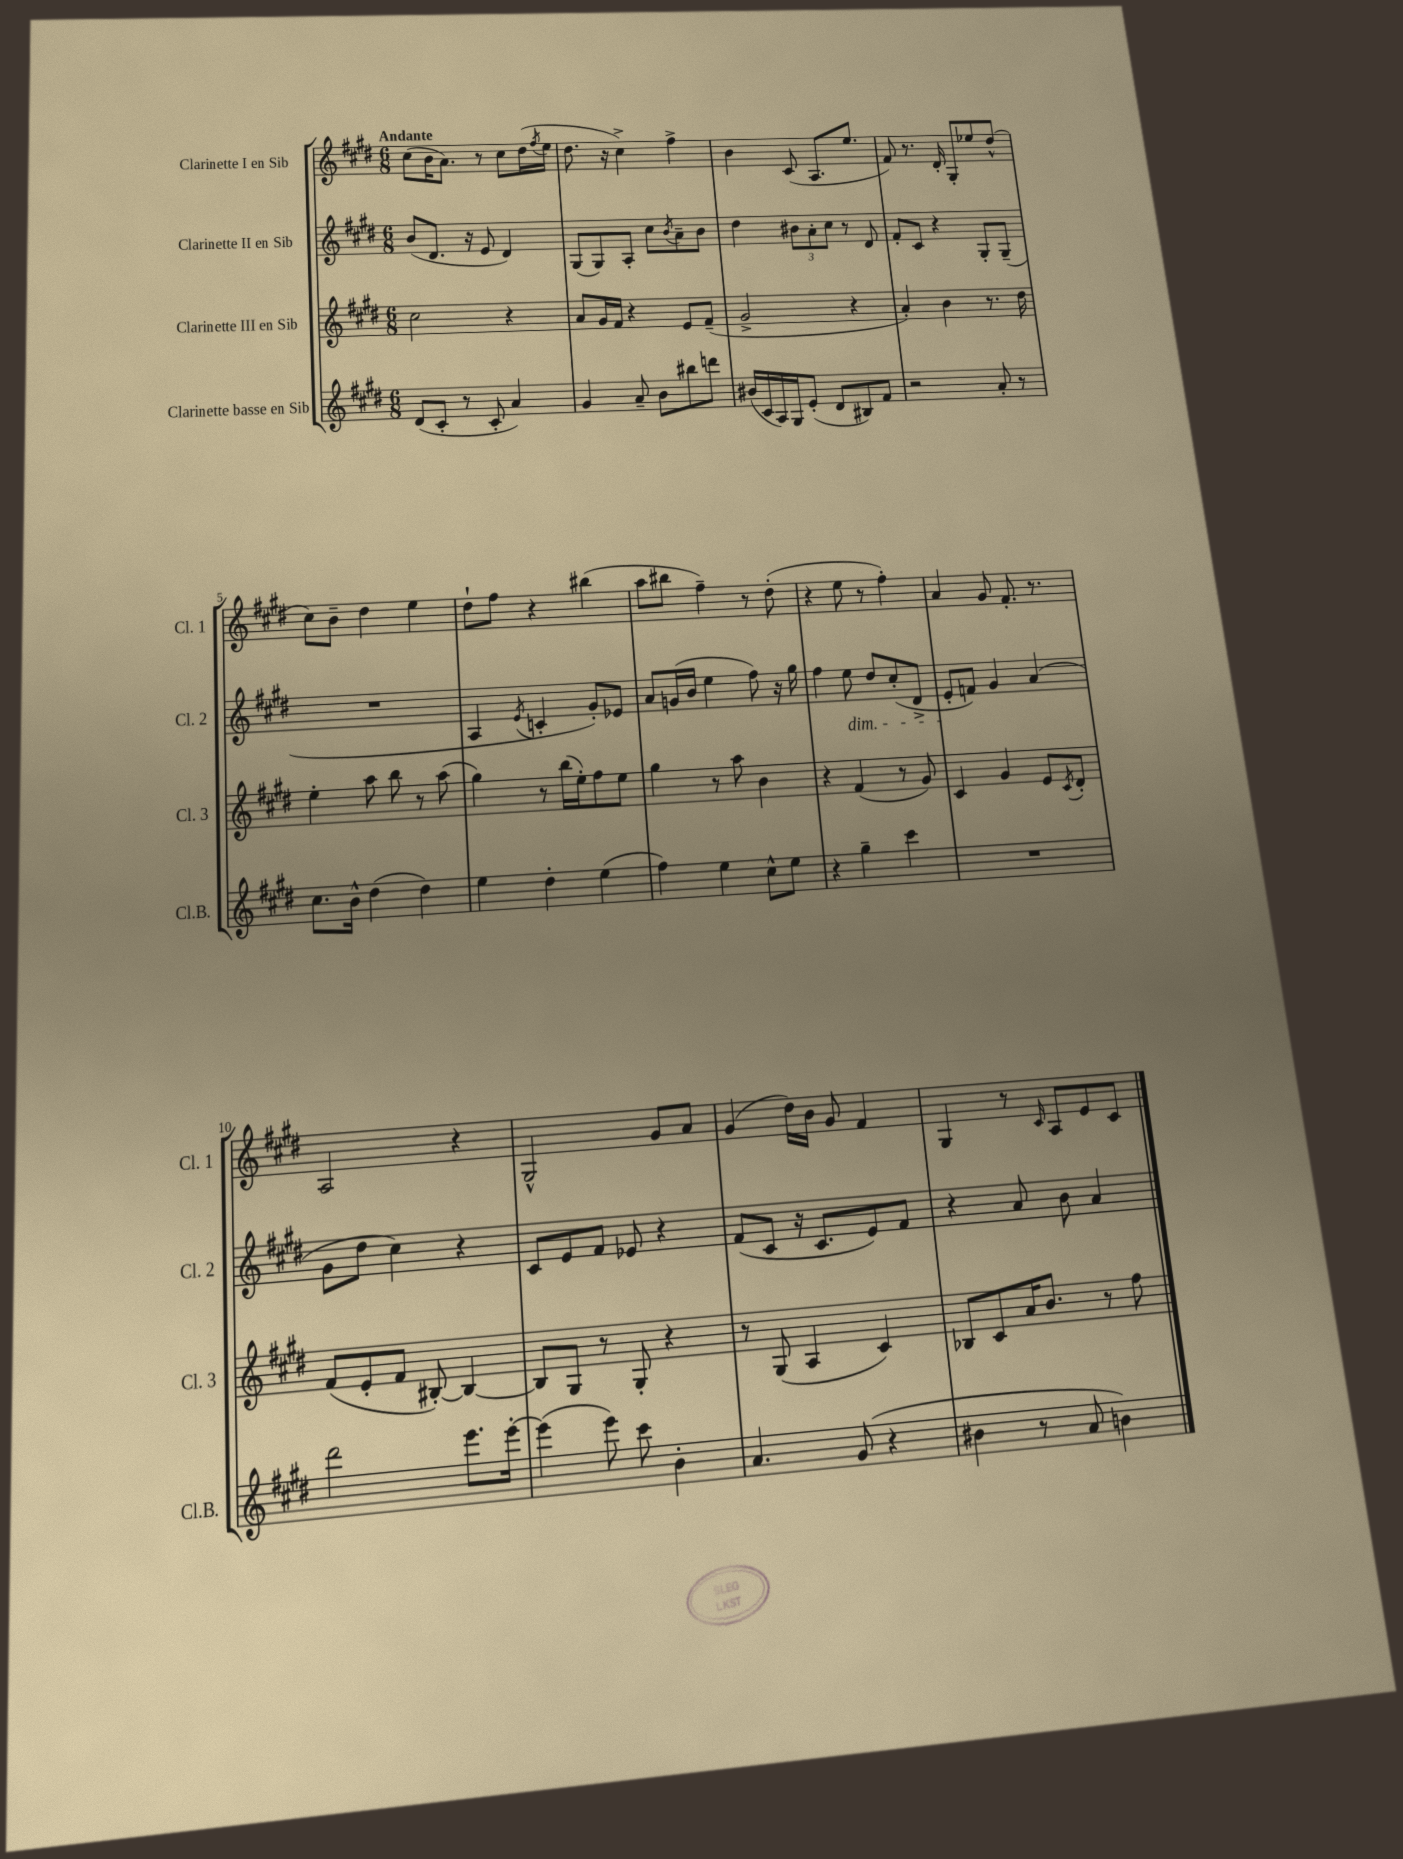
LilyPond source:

<<
\new StaffGroup <<
\new Staff = "s0" \with { instrumentName = "Clarinette I en Sib" shortInstrumentName = "Cl. 1" } {
    \clef treble \key e \major \numericTimeSignature \time 6/8 \tempo "Andante"
    cis''8( b'16 a'8.) r8 cis''8 dis''16( \acciaccatura { fis''8 } e''16 |
    dis''8. r16 cis''4->) fis''4-> |
    b'4 cis'8( a8. e''8. |
    fis'8) r8. dis'16-. gis8-. ees''8 dis''8-^( |
    cis''8) b'8-- dis''4 e''4 |
    dis''8-! fis''8 r4 bis''4( |
    a''8 bis''8 fis''4--) r8 dis''8-.( |
    r4 e''8 r8 fis''4-.) |
    a'4 gis'8 fis'8.-. r8. |
    a2 r4 |
    gis2-^ gis'8 a'8 |
    gis'4( dis''16) b'16 gis'8 fis'4 |
    gis4 r8 \grace { cis'16 } a8 e'8 cis'8 \bar "|." |
}
\new Staff = "s1" \with { instrumentName = "Clarinette II en Sib" shortInstrumentName = "Cl. 2" } {
    \clef treble \key e \major \numericTimeSignature \time 6/8
    b'8( dis'8. r16 e'8 dis'4) |
    gis8( gis8) a8-. cis''8 \acciaccatura { b'8 } a'8-- b'8 |
    dis''4 \tuplet 3/2 { bis'8 a'8-. cis''8 } r8 dis'8 |
    fis'8-. cis'8 r4 gis8-. gis8--( |
    R2. |
    a4 \acciaccatura { e'8 } c'4-. gis'8-.) ees'8 |
    a'8 g'16( b'16 e''4 fis''8) r16 gis''16 |
    fis''4 e''8\dim dis''8 cis''8-.( dis'8-> |
    e'8-.\! f'8) gis'4 a'4( |
    gis'8 dis''8 cis''4) r4 |
    cis'8 e'8 fis'8 ees'8 r4 |
    fis'8( cis'8 r16 cis'8. e'8) fis'8 |
    r4 a'8 b'8 a'4 \bar "|." |
}
\new Staff = "s2" \with { instrumentName = "Clarinette III en Sib" shortInstrumentName = "Cl. 3" } {
    \clef treble \key e \major \numericTimeSignature \time 6/8
    cis''2 r4 |
    a'8 gis'16 fis'16 r4 e'8 fis'8--( |
    gis'2-> r4 |
    a'4-.) b'4 r8. dis''16 |
    e''4-. a''8 b''8 r8 a''8( |
    gis''4) r8 b''16( e''16-.) fis''8 e''8 |
    gis''4 r8 a''8 b'4 |
    r4 fis'4( r8 gis'8) |
    cis'4 gis'4 e'8 \acciaccatura { cis'8 } dis'8-. |
    fis'8( e'8-. fis'8 bis8~-.) bis4~ |
    bis8 gis8 r8 gis8-. r4 |
    r8 gis8( a4 cis'4) |
    bes8 cis'8 a'16 b'8. r8 fis''8 \bar "|." |
}
\new Staff = "s3" \with { instrumentName = "Clarinette basse en Sib" shortInstrumentName = "Cl.B." } {
    \clef treble \key e \major \numericTimeSignature \time 6/8
    dis'8( cis'8-. r8 cis'8-. a'4) |
    gis'4 a'8-- b'8 bis''8 d'''8 |
    bis'16( cis'16 a16) gis16 e'8-.( dis'8 bis8) fis'8 |
    r2 a'8-. r8 |
    cis''8. b'16-^ dis''4( dis''4) |
    e''4 dis''4-. e''4( |
    fis''4) e''4 cis''8-^ e''8 |
    r4 gis''4-- cis'''4 |
    R2. |
    dis'''2 e'''8. e'''16~-. |
    e'''4( e'''8) cis'''8 b'4-. |
    a'4. gis'8( r4 |
    bis'4 r8 a'8 b'4) \bar "|." |
}
>>
>>
